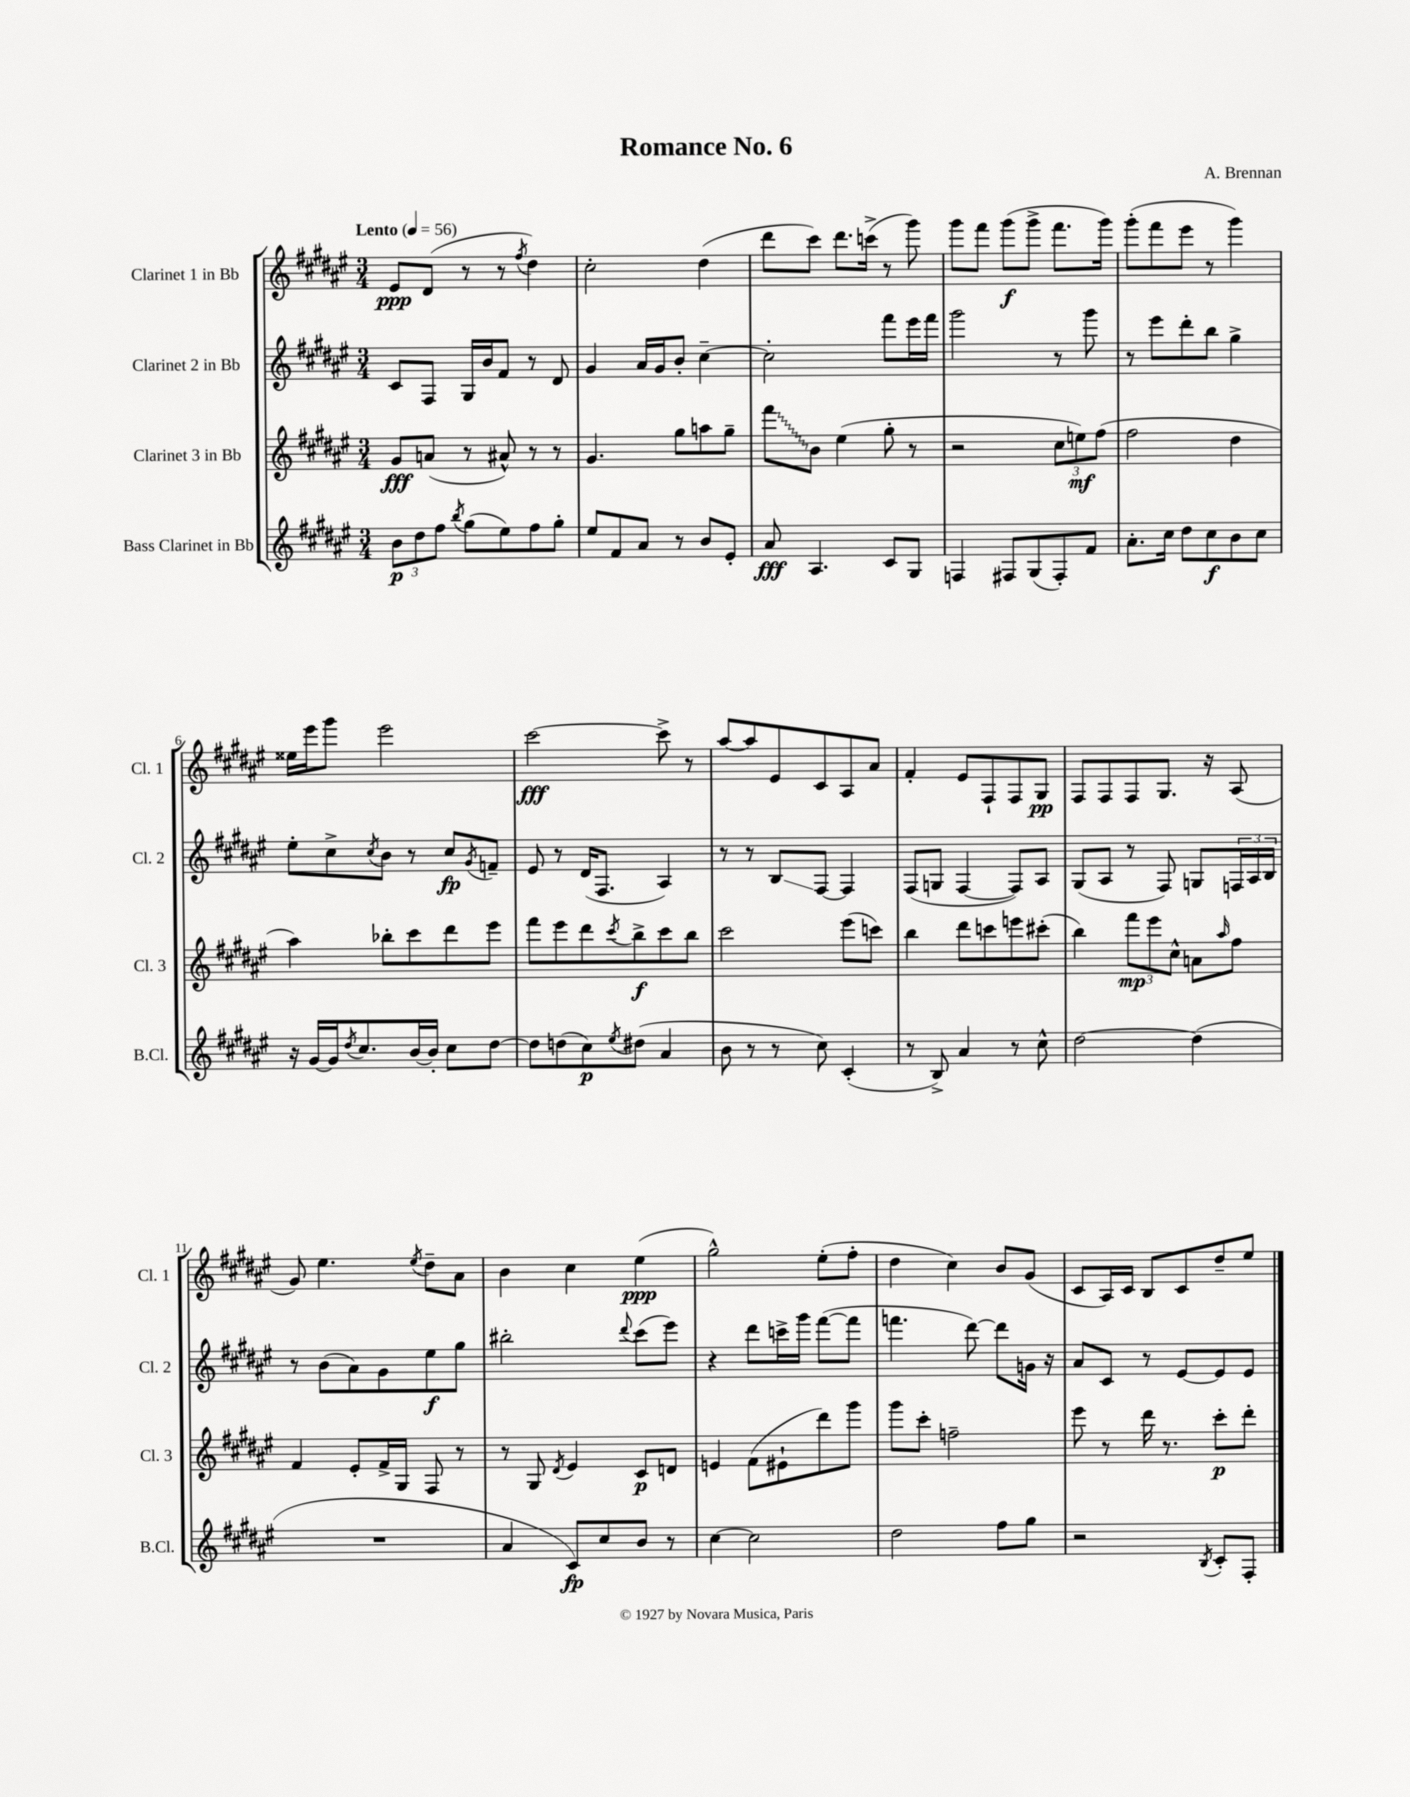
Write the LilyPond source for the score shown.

\header { title = "Romance No. 6" composer = "A. Brennan" }
<<
\new StaffGroup <<
\new Staff = "s0" \with { instrumentName = "Clarinet 1 in Bb" shortInstrumentName = "Cl. 1" } {
    \clef treble \key fis \major \numericTimeSignature \time 3/4 \tempo "Lento" 4 = 56
    eis'8\ppp dis'8( r8 r8 \acciaccatura { fis''8 } dis''4) |
    cis''2-. dis''4( |
    dis'''8 cis'''8) dis'''8. c'''16->( r8 gis'''8) |
    gis'''8 fis'''8 gis'''8\f( gis'''8-> fis'''8. gis'''16) |
    gis'''8-.( fis'''8 eis'''8 r8 gis'''4) |
    eisis''16 eis'''16 gis'''8 eis'''2 |
    cis'''2~\fff cis'''8-> r8 |
    ais''8~ ais''8 eis'8 cis'8 ais8 ais'8 |
    fis'4-. eis'8 fis8-! fis8 gis8\pp |
    fis8 fis8 fis8 gis8. r16 ais8( |
    gis'8) eis''4. \acciaccatura { eis''8 } dis''8-- ais'8 |
    b'4 cis''4 eis''4\ppp( |
    gis''2-^) eis''8-.( fis''8-. |
    dis''4 cis''4) b'8 gis'8( |
    cis'8 ais16) cis'16 b8 cis'8 dis''8-- eis''8 \bar "|." |
}
\new Staff = "s1" \with { instrumentName = "Clarinet 2 in Bb" shortInstrumentName = "Cl. 2" } {
    \clef treble \key fis \major \numericTimeSignature \time 3/4
    cis'8 fis8 gis16 b'16 fis'8 r8 dis'8 |
    gis'4 ais'16 gis'16 b'8-. cis''4~-- |
    cis''2-. fis'''8 eis'''16 fis'''16 |
    gis'''2 r8 gis'''8 |
    r8 eis'''8 dis'''8-. b''8 gis''4-> |
    eis''8-. cis''8-> \acciaccatura { cis''8 } b'8 r8 cis''8\fp \acciaccatura { gis'8 } f'8-- |
    eis'8 r8 dis'16( fis8. ais4) |
    r8 r8 b8\glissando fis8~ fis4 |
    fis8( g8 fis4~ fis8) ais8 |
    gis8( ais8 r8 fis8) g8 \tuplet 3/2 { f16 ais16 b16 } |
    r8 b'8( ais'8) gis'8 eis''8\f gis''8 |
    bis''2-. \appoggiatura { dis'''8 } cis'''8( eis'''8) |
    r4 dis'''8 c'''16-> gis'''16 fis'''8~( fis'''8 |
    f'''4. dis'''8~) dis'''8 g'16 r16 |
    ais'8 cis'8 r8 eis'8~ eis'8 eis'8 \bar "|." |
}
\new Staff = "s2" \with { instrumentName = "Clarinet 3 in Bb" shortInstrumentName = "Cl. 3" } {
    \clef treble \key fis \major \numericTimeSignature \time 3/4
    gis'8\fff a'8( r8 ais'8-^) r8 r8 |
    gis'4. gis''8 a''8 gis''8-- |
    \once \override Glissando.style = #'zigzag fis'''8\glissando b'8 eis''4( gis''8-. r8 |
    r2 \tuplet 3/2 { cis''8 e''8\mf) fis''8( } |
    fis''2 dis''4 |
    ais''4) bes''8-. cis'''8 dis'''8 eis'''8 |
    fis'''8 eis'''8 dis'''8 \acciaccatura { cis'''8 } b''8->\f cis'''8 b''8 |
    cis'''2 eis'''8( c'''8) |
    b''4 dis'''8 c'''8 e'''8 cis'''8-.( |
    b''4) \tuplet 3/2 { fis'''8\mp eis'''8 cis''8-^ } a'8 \grace { ais''16 } fis''8 |
    fis'4 eis'8-. fis'16-> gis16 fis8 r8 |
    r8 gis8 \acciaccatura { dis'8 } eis'4 cis'8\p d'8 |
    e'4 fis'8( eis'8-! dis'''8) gis'''8 |
    gis'''8 cis'''8-. f''2-- |
    eis'''8 r8 dis'''16 r8. cis'''8-.\p dis'''8-. \bar "|." |
}
\new Staff = "s3" \with { instrumentName = "Bass Clarinet in Bb" shortInstrumentName = "B.Cl." } {
    \clef treble \key fis \major \numericTimeSignature \time 3/4
    \tuplet 3/2 { b'8\p dis''8 fis''8 } \acciaccatura { b''8 } gis''8( eis''8) fis''8 gis''8-. |
    eis''8 fis'8 ais'8 r8 b'8 eis'8-. |
    ais'8\fff ais4. cis'8 gis8 |
    f4 fis8 gis8( fis8-.) fis'8 |
    ais'8.-. cis''16 dis''8 cis''8\f b'8 cis''8 |
    r16 gis'16~ gis'16 \acciaccatura { dis''8 } cis''8. b'16~ b'16-. cis''8 dis''8~ |
    dis''8 d''8( cis''8\p) \acciaccatura { eis''8 } dis''8( ais'4 |
    b'8 r8 r8 cis''8) cis'4-.( |
    r8 b8->) ais'4 r8 cis''8-^ |
    dis''2~ dis''4( |
    R2. |
    ais'4 cis'8\fp) cis''8 b'8 r8 |
    cis''4~ cis''2 |
    dis''2 fis''8 gis''8 |
    r2 \acciaccatura { b8 } cis'8-. fis8-. \bar "|." |
}
>>
>>
